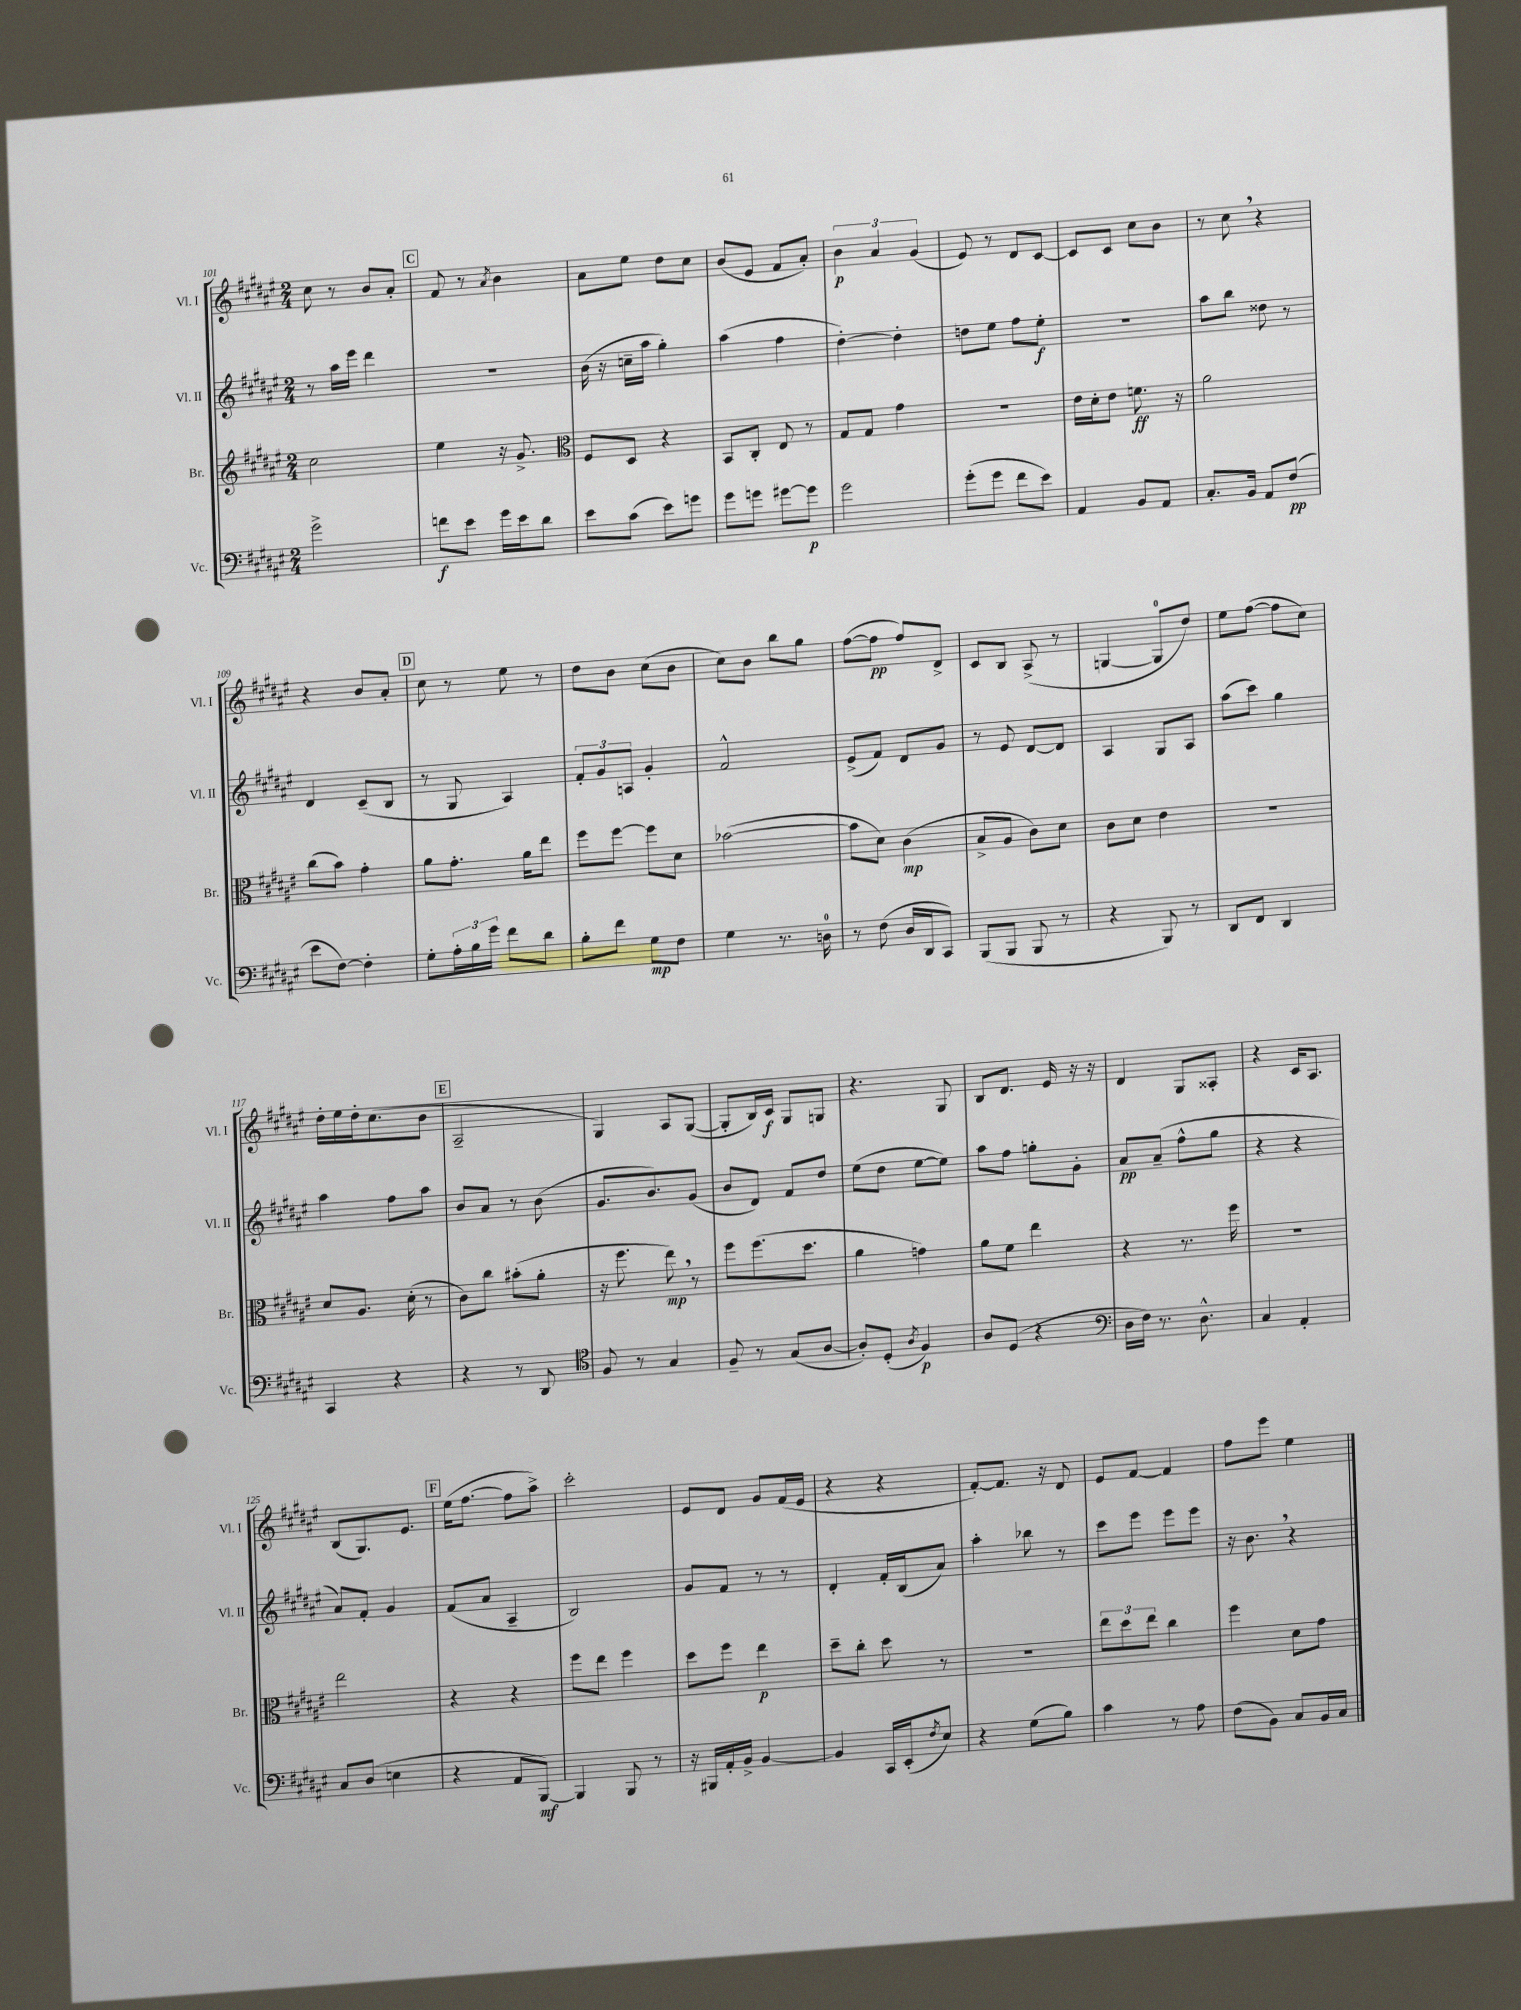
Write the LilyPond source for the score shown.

<<
\new StaffGroup <<
\new Staff = "s0" \with { instrumentName = "Vl. I" shortInstrumentName = "Vl. I" } {
    \clef treble \key fis \major \numericTimeSignature \time 2/4
    cis''8 r8 b'8 ais'8-. |
    \mark \markup { \box "C" } fis'8 r8 \acciaccatura { ais'8 } b'4 |
    ais'8 eis''8 dis''8 cis''8 |
    b'8( eis'8 fis'8 ais'8-.) |
    \tuplet 3/2 { b'4\p ais'4 gis'4( } |
    eis'8) r8 dis'8 cis'8~ |
    cis'8 cis'8 cis''8 b'8 |
    r8 cis''8 \breathe r4 |
    r4 b'8 ais'8-. |
    \mark \markup { \box "D" } cis''8 r8 eis''8 r8 |
    dis''8 b'8 cis''8( b'8 |
    cis''8) b'8 b''8 gis''8 |
    fis''8~( fis''8\pp fis''8) dis'8-> |
    cis'8 b8 ais8->( r8 |
    g4~ g8-0 dis''8) |
    eis''8 fis''8~( fis''8 cis''8) |
    dis''16-. eis''16 dis''16-. cis''8.( b'8 |
    \mark \markup { \box "E" } ais2-- |
    gis4) ais8 gis8~( |
    gis8-. b16) cis'16\f gis8 g8 |
    r4. gis8 |
    b8 dis'8. eis'16 r16 r16 |
    dis'4 gis8 aisis8-. |
    r4 cis'16 ais8. |
    b8( gis8.) eis'8. |
    \mark \markup { \box "F" } eis''16( fis''8.~ fis''8 ais''8->) |
    cis'''2-. |
    eis'8 dis'8 gis'8 fis'16( eis'16 |
    r4 r4 |
    fis'8~-.) fis'8. r16 dis'8 |
    eis'8 fis'8~ fis'4 |
    fis''8 eis'''8 eis''4 \bar "|." |
}
\new Staff = "s1" \with { instrumentName = "Vl. II" shortInstrumentName = "Vl. II" } {
    \clef treble \key fis \major \numericTimeSignature \time 2/4
    r8 ais''16 eis'''16 dis'''4 |
    \mark \markup { \box "C" } r2 |
    b'16( r16 c''16-- ais''16 gis''4-.) |
    ais''4( fis''4 |
    dis''4~-.) dis''4-. |
    d''8 eis''8 fis''8 eis''8-.\f |
    R2 |
    ais''8 b''8 disis''8 r8 |
    dis'4 cis'8--( b8 |
    \mark \markup { \box "D" } r8 gis8 ais4) |
    \tuplet 3/2 { fis'8-. gis'8 a8 } gis'4-. |
    fis'2-^ |
    eis'8->( fis'8) dis'8 gis'8 |
    r8 eis'8 dis'8~ dis'8 |
    ais4 gis8 ais8 |
    ais''8( cis'''8) gis''4 |
    ais''4 fis''8 ais''8 |
    \mark \markup { \box "E" } b'8 ais'8 r8 b'8( |
    gis'8. b'8.) gis'8( |
    b'8 dis'8) fis'8 dis''8 |
    eis''8( dis''8 eis''8~ eis''8) |
    ais''8 fis''8 g''8-. gis'8-. |
    ais'8\pp ais'8--( fis''8-^ gis''8 |
    r4 r4 |
    ais'8) fis'8-. gis'4 |
    \mark \markup { \box "F" } fis'8( ais'8 ais4-- |
    b2) |
    gis'8 fis'8 r8 r8 |
    dis'4-. fis'16-. b16( ais'8) |
    ais''4-. bes''8 r8 |
    cis'''8 eis'''8 eis'''8 eis'''8 |
    r16 b'8. \breathe r4 \bar "|." |
}
\new Staff = "s2" \with { instrumentName = "Br." shortInstrumentName = "Br." } {
    \clef treble \key fis \major \numericTimeSignature \time 2/4
    cis''2 |
    \mark \markup { \box "C" } eis''4 r16 gis'8.-> |
    \clef alto fis8 dis8 r4 |
    b,8 cis8-. eis8 r8 |
    gis8 gis8 gis'4 |
    r2 |
    eis'16 dis'16-. eis'8 f'8.\ff r16 |
    ais'2 |
    cis''8( b'8) gis'4-. |
    \mark \markup { \box "D" } ais'8 gis'8.-. ais'16 eis''8 |
    fis''8 fis''8~ fis''8 dis'8 |
    bes'2~( |
    bes'8 dis'8) cis'4\mp( |
    b8-> ais8 cis'8) dis'8 |
    cis'8 dis'8 eis'4 |
    r2 |
    dis'8 ais8. dis'16-.( r8 |
    \mark \markup { \box "E" } cis'8) cis''8 bis'8-.( ais'8-. |
    r16 fis''8. eis''8\mp) \breathe r8 |
    fis''8 fis''8.( dis''8. |
    ais'4 g'4) |
    ais'8 fis'8 eis''4 |
    r4 r8. fis''16 |
    R2 |
    eis''2 |
    \mark \markup { \box "F" } r4 r4 |
    fis''8 eis''8 fis''4 |
    dis''8 fis''8 eis''4\p |
    dis''8-- cis''8-. dis''8 r8 |
    R2 |
    \tuplet 3/2 { eis''8 dis''8 eis''8 } cis''4 |
    fis''4 dis'8 gis'8 \bar "|." |
}
\new Staff = "s3" \with { instrumentName = "Vc." shortInstrumentName = "Vc." } {
    \clef bass \key fis \major \numericTimeSignature \time 2/4
    gis'2-> |
    \mark \markup { \box "C" } f'8\f eis'8 gis'16 eis'16 dis'8 |
    eis'8 cis'8( eis'8) g'8 |
    gis'8 g'8 gis'8~ gis'8\p |
    gis'2 |
    gis'8-.( gis'8 fis'8 eis'8) |
    ais,4 b,8 ais,8 |
    cis8.-. b,16 ais,8 fis8\pp( |
    eis'8 fis8~) fis4-. |
    \mark \markup { \box "D" } gis8-. \tuplet 3/2 { ais16-. b16 gis'16 } fis'8 dis'8 |
    b8-. fis'8 gis8\mp fis8 |
    gis4 r8. d16-0 |
    r8 fis8( dis16 dis,16 cis,8) |
    b,,8( b,,8 b,,8 r8 |
    r4 b,,8) r8 |
    dis,8 fis,8 dis,4 |
    cis,4 r4 |
    \mark \markup { \box "E" } r4 r8 dis,8 |
    \clef tenor fis8 r8 gis4 |
    fis8-- r8 gis8( ais8~ |
    ais8-.) dis8-.( \acciaccatura { ais8 } fis4\p) |
    ais8 dis8( r4 |
    \clef bass dis16 fis16) r8. dis8.-^ |
    cis4 ais,4-. |
    cis8 dis8( e4 |
    \mark \markup { \box "F" } r4 ais,8 b,,8~\mf) |
    b,,4 b,,8 r8 |
    r16 bis,,16 ais,16-. b,16-> b,4~ |
    b,4 cis,16 eis,16-.( \acciaccatura { fis8 } eis8) |
    r4 gis8( b8) |
    cis'4 r8 ais8 |
    fis8( b,8) cis8 b,16 cis16 \bar "|." |
}
>>
>>
\layout { \context { \Score currentBarNumber = #101 } }
